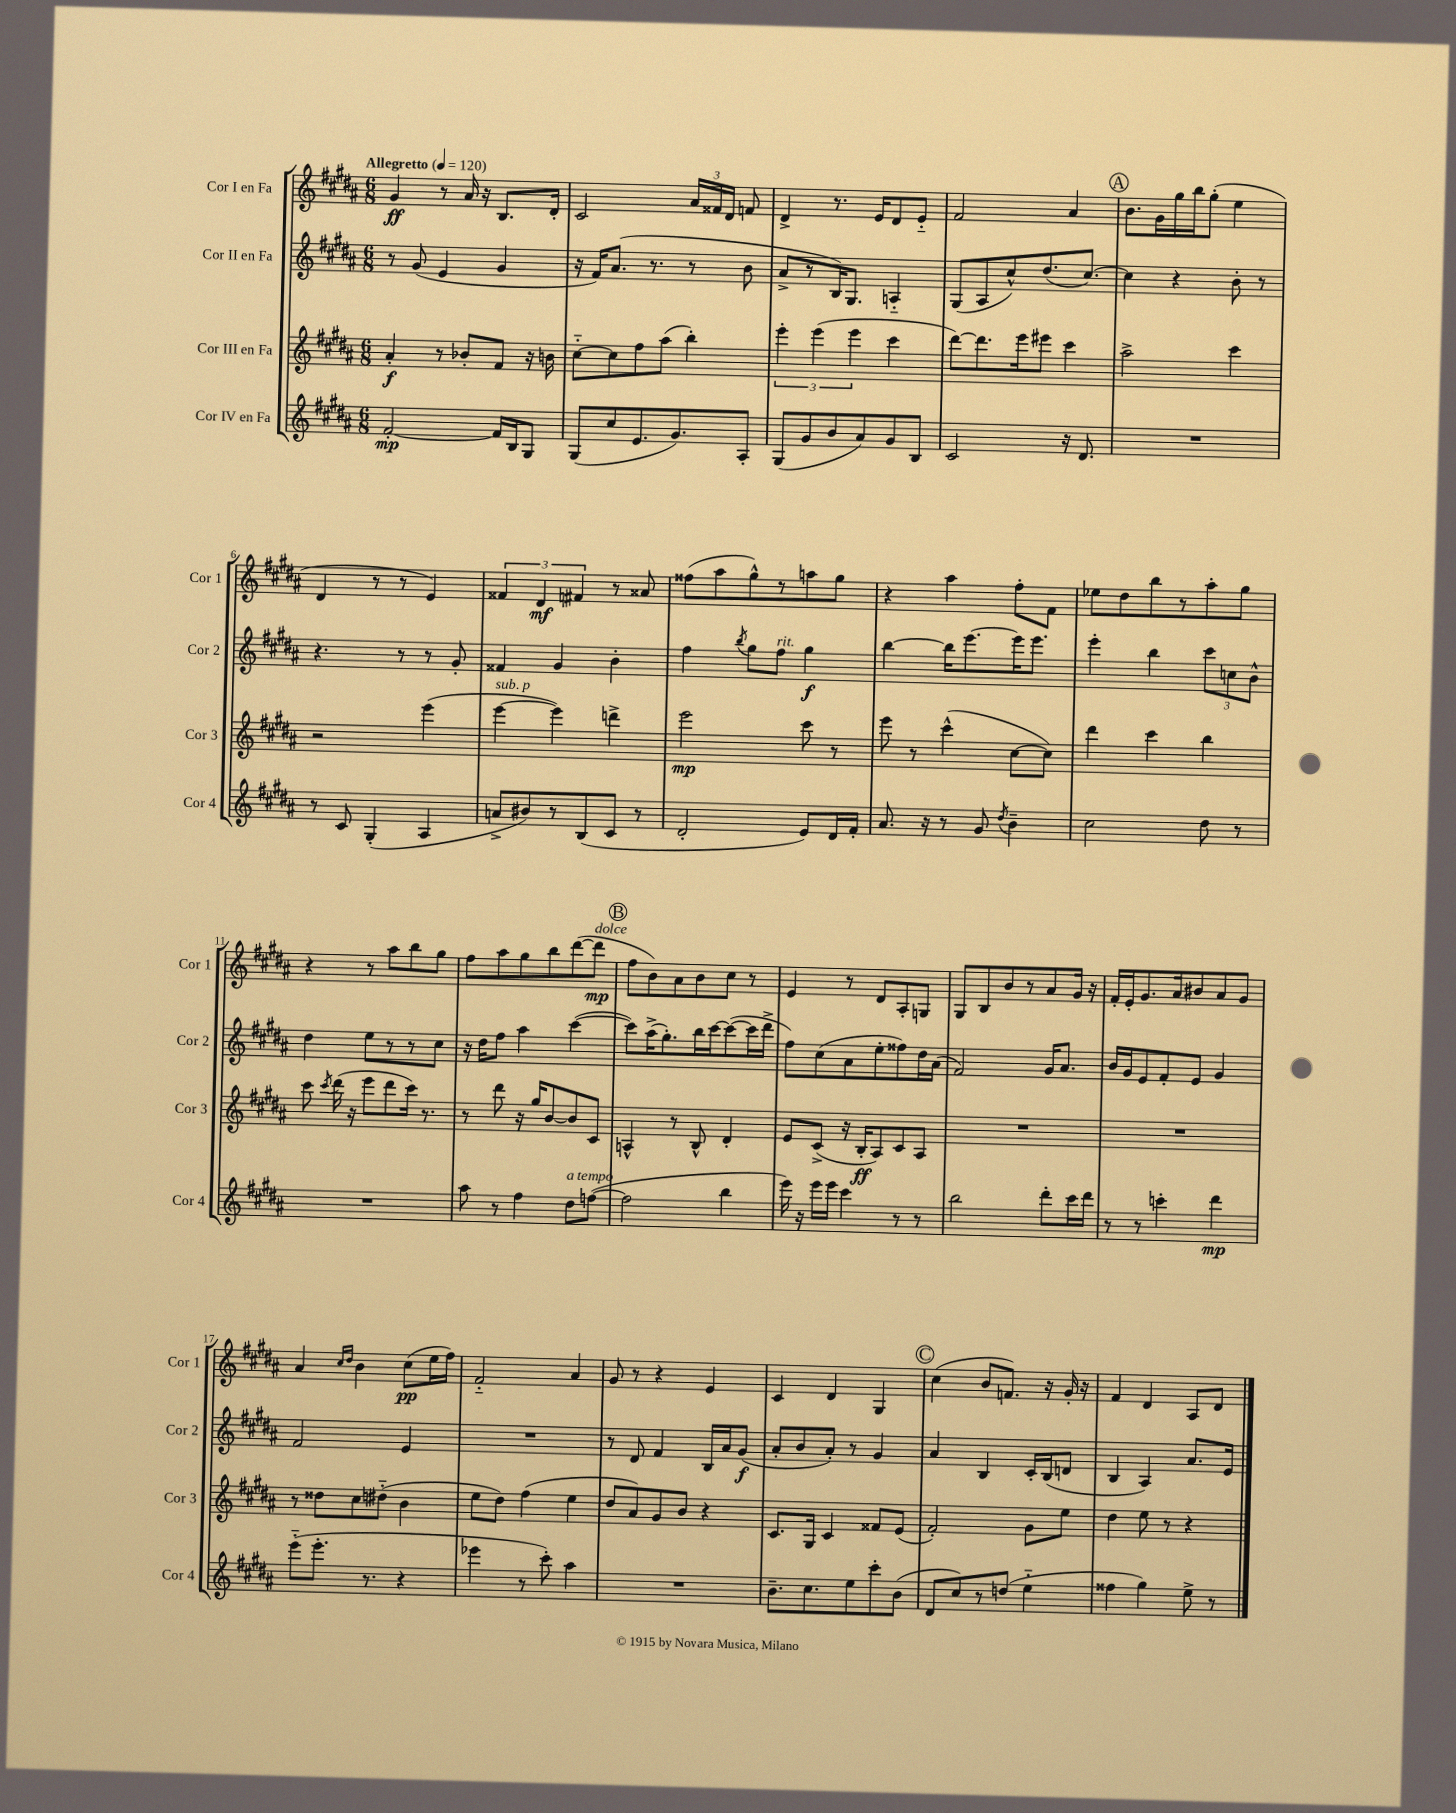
<<
\new StaffGroup <<
\new Staff = "s0" \with { instrumentName = "Cor I en Fa" shortInstrumentName = "Cor 1" } {
    \clef treble \key b \major \numericTimeSignature \time 6/8 \tempo "Allegretto" 4 = 120
    \autoBeamOff gis'4\ff r8 ais'16 r16 b8.[ dis'16]-. |
    cis'2 \tuplet 3/2 { ais'16[ fisis'16 dis'16] } f'8 |
    dis'4-> r8. e'16[ dis'8 e'8]-_ |
    fis'2 ais'4 |
    \mark \markup { \circle "A" } b'8.[ gis'16 gis''16 b''16 gis''8]-.( e''4 |
    dis'4 r8 r8 e'4) |
    \tuplet 3/2 { fisis'4 dis'4\mf fis'4 } r8 aisis'8 |
    fisis''8[( ais''8 gis''8-^) r8 a''8 gis''8] |
    r4 ais''4 fis''8[-. fis'8] |
    ees''8[ dis''8 b''8 r8 ais''8-. gis''8] |
    r4 r8 ais''8[ b''8 gis''8] |
    fis''8[ ais''8 gis''8 b''8 dis'''8~( dis'''8]\mp^\markup { \italic "dolce" } |
    \mark \markup { \circle "B" } fis''8[ b'8) ais'8 b'8 cis''8] r8 |
    e'4 r8 dis'8[ ais8-. g8] |
    gis8[ b8 b'8 r8 ais'8 gis'16] r16 |
    fis'16[-. e'16-. gis'8. ais'16 bis'8 ais'8 gis'8] |
    ais'4 \grace { cis''16[ dis''16] } b'4 cis''8[\pp( e''16 fis''16]) |
    fis'2-_ ais'4 |
    gis'8 r8 r4 e'4 |
    cis'4 dis'4 gis4 |
    \mark \markup { \circle "C" } cis''4( b'8[ f'8.]) r16 gis'16-. r16 |
    fis'4 dis'4 ais8[ dis'8] \bar "|." |
}
\new Staff = "s1" \with { instrumentName = "Cor II en Fa" shortInstrumentName = "Cor 2" } {
    \clef treble \key b \major \numericTimeSignature \time 6/8
    \autoBeamOff r8 gis'8( e'4 gis'4 |
    r16 fis'16[) ais'8.]( r8. r8 b'8 |
    ais'8[-> r8 b16) gis8.] a4-_ |
    gis8[( ais8 cis''8-^) dis''8.( cis''8.]~) |
    \mark \markup { \circle "A" } cis''4 r4 b'8-. r8 |
    r4. r8 r8 gis'8-. |
    fisis'4 gis'4 b'4-. |
    fis''4 \acciaccatura { b''8 } gis''8[ fis''8]^\markup { \italic "rit." } gis''4\f |
    b''4~ b''16[ e'''8.~ e'''16 e'''8.] |
    e'''4-. b''4 \tuplet 3/2 { cis'''8[ c''8 b'8]-^ } |
    dis''4 e''8[ r8 r8 cis''8] |
    r16 dis''16[ fis''8] ais''4 cis'''4~( |
    \mark \markup { \circle "B" } cis'''8[) ais''16->( gis''8.-.) b''16 cis'''16~ cis'''8~( cis'''16 dis'''16]-> |
    fis''8[) cis''8( ais'8 e''8-. fisis''8) dis''16 ais'16]( |
    fis'2) gis'16[ ais'8.] |
    b'16[ gis'16 e'8 fis'8-. e'8] gis'4 |
    fis'2 e'4 |
    R2. |
    r8 dis'8 fis'4 b16[ ais'16 gis'8]\f( |
    ais'8[-. b'8 ais'8]-.) r8 gis'4 |
    \mark \markup { \circle "C" } ais'4 b4 cis'16[-. b16( d'8] |
    b4 ais4) ais'8.[ e'16] \bar "|." |
}
\new Staff = "s2" \with { instrumentName = "Cor III en Fa" shortInstrumentName = "Cor 3" } {
    \clef treble \key b \major \numericTimeSignature \time 6/8
    \autoBeamOff ais'4-.\f r8 bes'8[-. fis'8] r16 b'16 |
    cis''8[~-_ cis''8 fis''8 ais''8]( b''4-.) |
    \tuplet 3/2 { e'''4-. e'''4( e'''4 } cis'''4 |
    dis'''8[~) dis'''8. e'''16 eis'''8] cis'''4 |
    \mark \markup { \circle "A" } ais''2-> cis'''4 |
    r2 e'''4( |
    e'''4~^\markup { \italic "sub. p" } e'''4) d'''4-> |
    e'''2\mp cis'''8 r8 |
    e'''8 r8 cis'''4-^( cis''8[~ cis''8]) |
    dis'''4 cis'''4 b''4 |
    cis'''8 \acciaccatura { cis'''8 } dis'''16( r16 e'''8[ dis'''8 cis'''16]) r8. |
    r8 dis'''8 r16 gis''16[ b'8~ b'8 cis'8] |
    \mark \markup { \circle "B" } a4-^ r8 b8-^ dis'4-. |
    e'8[ cis'8]->( r16 b16[-.\ff ais8) cis'8 ais8] |
    R2. |
    R2. |
    r8 disis''8[ cis''8 dis''8]-_( b'4 |
    e''8[ dis''8]) fis''4( e''4 |
    dis''8[ ais'8) gis'8 b'8] r4 |
    cis'8.[ gis16] cis'4 fisis'8[ e'8]( |
    \mark \markup { \circle "C" } fis'2-.) gis'8[ e''8] |
    dis''4 e''8 r8 r4 \bar "|." |
}
\new Staff = "s3" \with { instrumentName = "Cor IV en Fa" shortInstrumentName = "Cor 4" } {
    \clef treble \key b \major \numericTimeSignature \time 6/8
    \autoBeamOff fis'2~-.\mp fis'16[ b16 gis8] |
    gis8[( cis''8 e'8. gis'8.) ais8]-. |
    gis8[( gis'8 b'8 ais'8) gis'8 b8] |
    cis'2 r16 dis'8. |
    \mark \markup { \circle "A" } R2. |
    r8 cis'8 gis4-.( ais4 |
    a'8[-> bis'8) r8 b8( cis'8] r8 |
    dis'2-. e'8[) dis'16 fis'16]-. |
    ais'8. r16 r8 gis'8 \acciaccatura { dis''8 } b'4-- |
    cis''2 dis''8 r8 |
    R2. |
    ais''8 r8 fis''4 dis''8[^\markup { \italic "a tempo" } f''8]~( |
    \mark \markup { \circle "B" } f''2 b''4 |
    e'''16) r16 e'''16[ e'''16] cis'''4 r8 r8 |
    b''2 dis'''8[-. cis'''16 dis'''16] |
    r8 r8 c'''4-. dis'''4\mp |
    e'''8[-_( e'''8.]-. r8. r4 |
    ees'''4 r8 cis'''8-.) ais''4 |
    R2. |
    b'8.[-- cis''8. e''8 cis'''8-. b'8]( |
    \mark \markup { \circle "C" } dis'8[ cis''8) r8 d''8]( e''4-_ |
    fisis''4 gis''4) e''8-> r8 \bar "|." |
}
>>
>>
